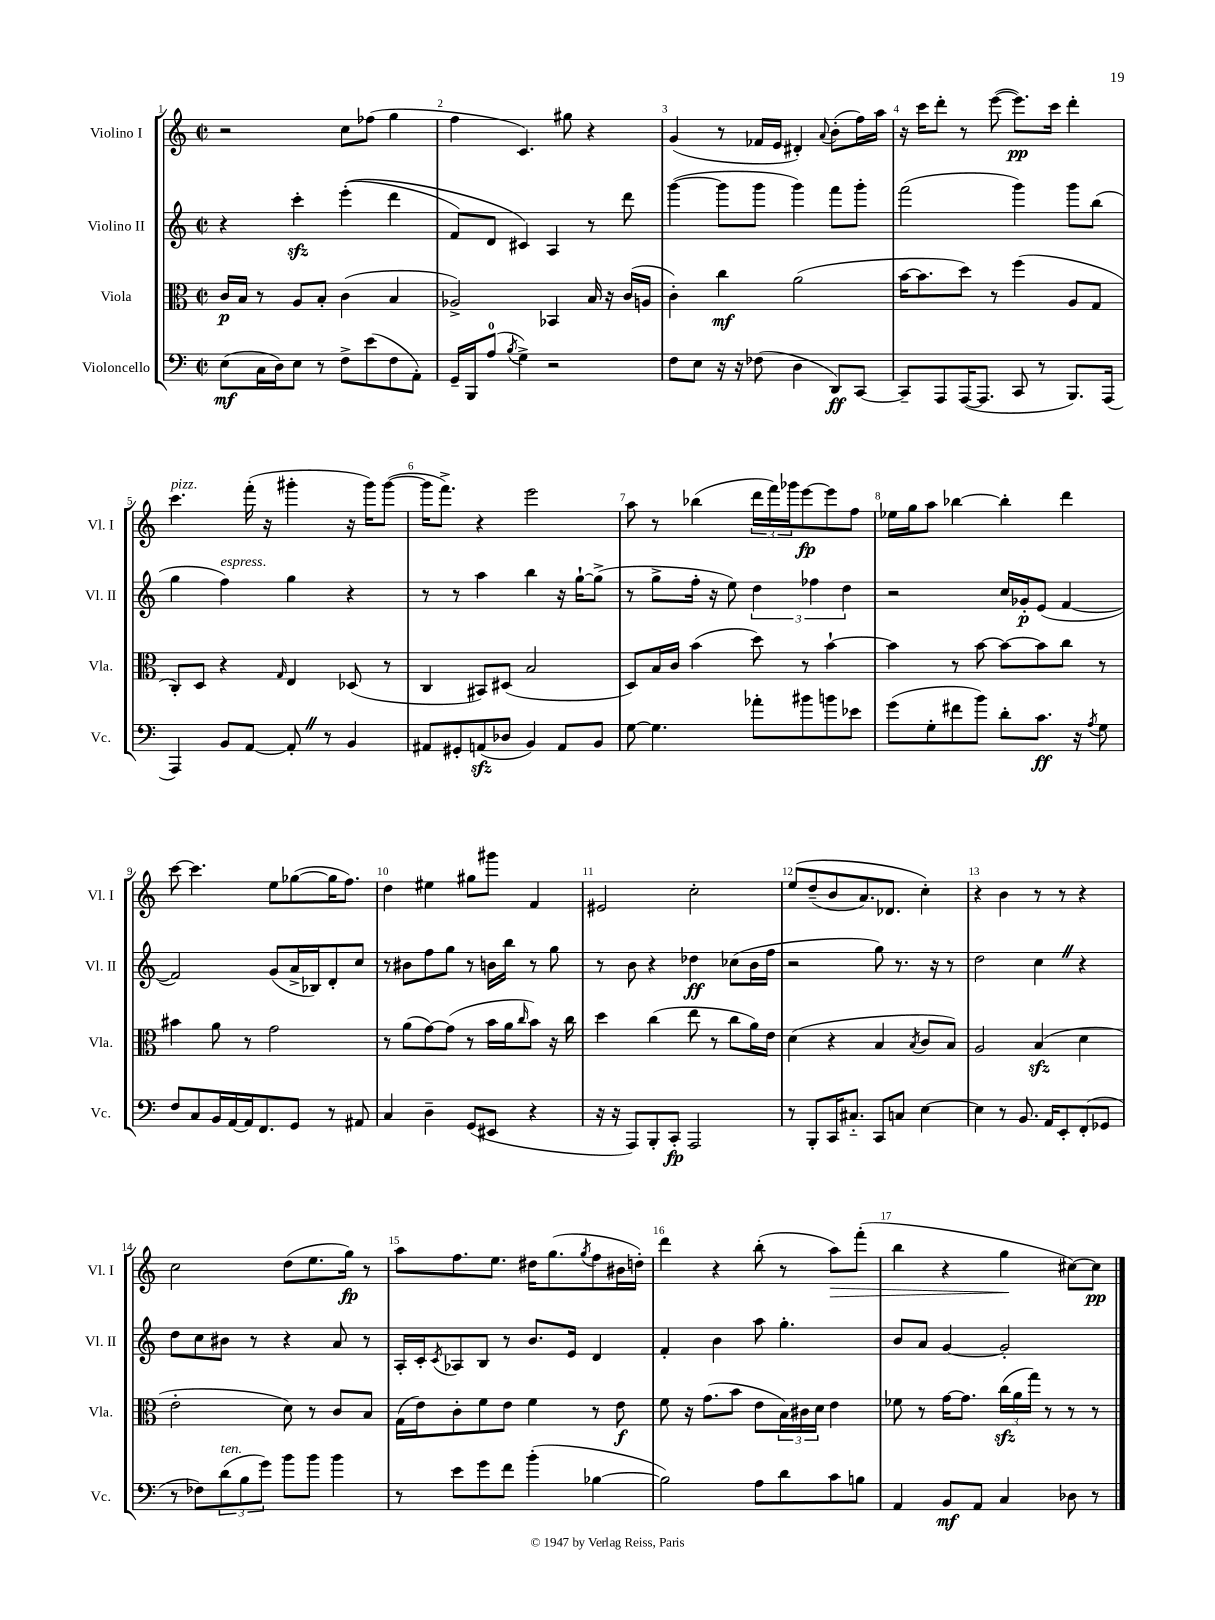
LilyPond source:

<<
\new StaffGroup <<
\new Staff = "s0" \with { instrumentName = "Violino I" shortInstrumentName = "Vl. I" } {
    \clef treble \key c \major \defaultTimeSignature \time 2/2
    r2 c''8 fes''8( g''4 |
    f''4 c'4.) gis''8 r4 |
    g'4( r8 fes'16 e'16 dis'4-.) \appoggiatura { a'8 } b'8-.( f''16) a''16 |
    r16 c'''16 d'''8-. r8 e'''8~( e'''8.\pp) c'''16 d'''4-. |
    c'''4.^\markup { \italic "pizz." } f'''16-.( r16 gis'''4-. r16 gis'''16) gis'''8~( |
    gis'''16 f'''8.->) r4 e'''2 |
    a''8 r8 bes''4( \tuplet 3/2 { d'''16 f'''16) ges'''16 } e'''8~\fp e'''8 f''8 |
    ees''16 g''16 a''8 bes''4~ bes''4-. d'''4 |
    c'''8~ c'''4. e''8 ges''8~( ges''16 f''8.) |
    d''4 eis''4 gis''8 gis'''8 f'4 |
    eis'2 c''2-. |
    e''8\( d''8--( b'8 a'8.) des'8. c''4-.\) |
    r4 b'4 r8 r8 r4 |
    c''2 d''8( e''8. g''16\fp) r8 |
    a''8 f''8. e''8. dis''16 g''8.( \acciaccatura { g''8 } f''8 bis'16 d''16-.) |
    d'''4 r4 b''8-.( r8 a''8\>) f'''8-.( |
    b''4 r4 g''4\! cis''8~) cis''8\pp \bar "|." |
}
\new Staff = "s1" \with { instrumentName = "Violino II" shortInstrumentName = "Vl. II" } {
    \clef treble \key c \major \defaultTimeSignature \time 2/2
    r4 c'''4-.\sfz e'''4-.(\( d'''4 |
    f'8) d'8 cis'4\) a4 r8 d'''8 |
    g'''4~( g'''8 g'''8 g'''4) f'''8 g'''8-. |
    f'''2( g'''4) g'''8 b''8( |
    g''4 f''4^\markup { \italic "espress." }) g''4 r4 |
    r8 r8 a''4 b''4 r16 g''16~-! g''8->( |
    r8 g''8-> f''16-. r16 e''8) \tuplet 3/2 { d''4 fes''4 d''4 } |
    r2 c''16 ges'16-.\p e'8( f'4~ |
    f'2) g'8( a'16-> bes16) d'8-. c''8 |
    r8 bis'8 f''8 g''8 r8 b'16 b''16 r8 g''8 |
    r8 b'8 r4 des''4\ff ces''8( b'16 f''16 |
    r2 g''8) r8. r16 r8 |
    d''2 c''4 \once \override BreathingSign.text = \markup { \musicglyph "scripts.caesura.straight" } \breathe r4 |
    d''8 c''8 bis'8 r8 r4 a'8 r8 |
    a16-. c'16-. \acciaccatura { c'8 } aes8 b8 r8 b'8. e'16 d'4 |
    f'4-. b'4 a''8 g''4.-. |
    b'8 a'8 g'4~ g'2-. \bar "|." |
}
\new Staff = "s2" \with { instrumentName = "Viola" shortInstrumentName = "Vla." } {
    \clef alto \key c \major \defaultTimeSignature \time 2/2
    c'16\p b16 r8 a8 b8-. c'4( b4 |
    aes2->) bes,4 b16 r16 c'16( a16 |
    c'4-.) c''4\mf a'2( |
    b'16~ b'8. d''8) r8 f''4( a8 g8 |
    c8-.) d8 r4 \grace { g16 } e4 des8( r8 |
    c4 bis,8) dis8( b2 |
    d8) b16 c'16 b'4( d''8) r8 b'4~-! |
    b'4 r8 b'8~ b'8~ b'8 c''8 r8 |
    bis'4 a'8 r8 g'2 |
    r8 a'8( g'8~) g'8( r8 b'16 a'16 \grace { c''16 } b'8) r16 c''16 |
    d''4 c''4( e''8 r8 c''8 a'16) e'16 |
    d'4( r4 b4 \acciaccatura { b8 } c'8 b8) |
    a2 b4\sfz( d'4 |
    e'2-. d'8) r8 c'8 b8 |
    g16( e'16) c'8-. f'8 e'8 f'4 r8 e'8\f |
    f'8 r16 g'8.( b'8 e'8 \tuplet 3/2 { b16) cis'16 d'16 } e'4 |
    fes'8 r8 g'16~ g'8. \tuplet 3/2 { c''16\sfz( a'16 g''16) } r8 r8 r8 \bar "|." |
}
\new Staff = "s3" \with { instrumentName = "Violoncello" shortInstrumentName = "Vc." } {
    \clef bass \key c \major \defaultTimeSignature \time 2/2
    e8\mf( c16 d16) e8 r8 f8-> e'8( f8 a,8-.) |
    g,16-- b,,16 a8-0( \acciaccatura { b8 } g4->) r2 |
    f8 e8 r16 r16 fes8( d4 d,8\ff) c,8~ |
    c,8-- a,,8 a,,16~( a,,8. c,8 r8 b,,8.) a,,16( |
    a,,4) b,8 a,8~ a,8-. \once \override BreathingSign.text = \markup { \musicglyph "scripts.caesura.straight" } \breathe r8 b,4 |
    ais,8 gis,8-. a,8\sfz( des8 b,4) a,8 b,8 |
    g8~ g4. aes'8-. bis'8 b'8 ees'8 |
    g'8( g8-. fis'8 b'8) d'8-. c'8.\ff r16 \acciaccatura { a8 } g8 |
    f8 c8 b,16 a,16~ a,16 f,8. g,8 r8 ais,8 |
    c4 d4-- g,8( eis,8 r4 |
    r16 r16 a,,8) b,,8-. c,8-.\fp a,,2 |
    r8 b,,8-. c,16 cis8.-_ c,8 c8 e4~ |
    e4 r8 b,8. a,16 e,8-. f,8-.( ges,8 |
    r8 fes8) \tuplet 3/2 { d'8^\markup { \italic "ten." }( b8 g'8) } b'8 b'8 b'4 |
    r8 e'8 g'8 f'8 b'4-.( bes4~ |
    bes2) a8 d'8 c'8 b8 |
    a,4 b,8\mf a,8 c4 des8 r8 \bar "|." |
}
>>
>>
\layout { \context { \Score \override BarNumber.break-visibility = ##(#f #t #t) barNumberVisibility = #all-bar-numbers-visible } }
